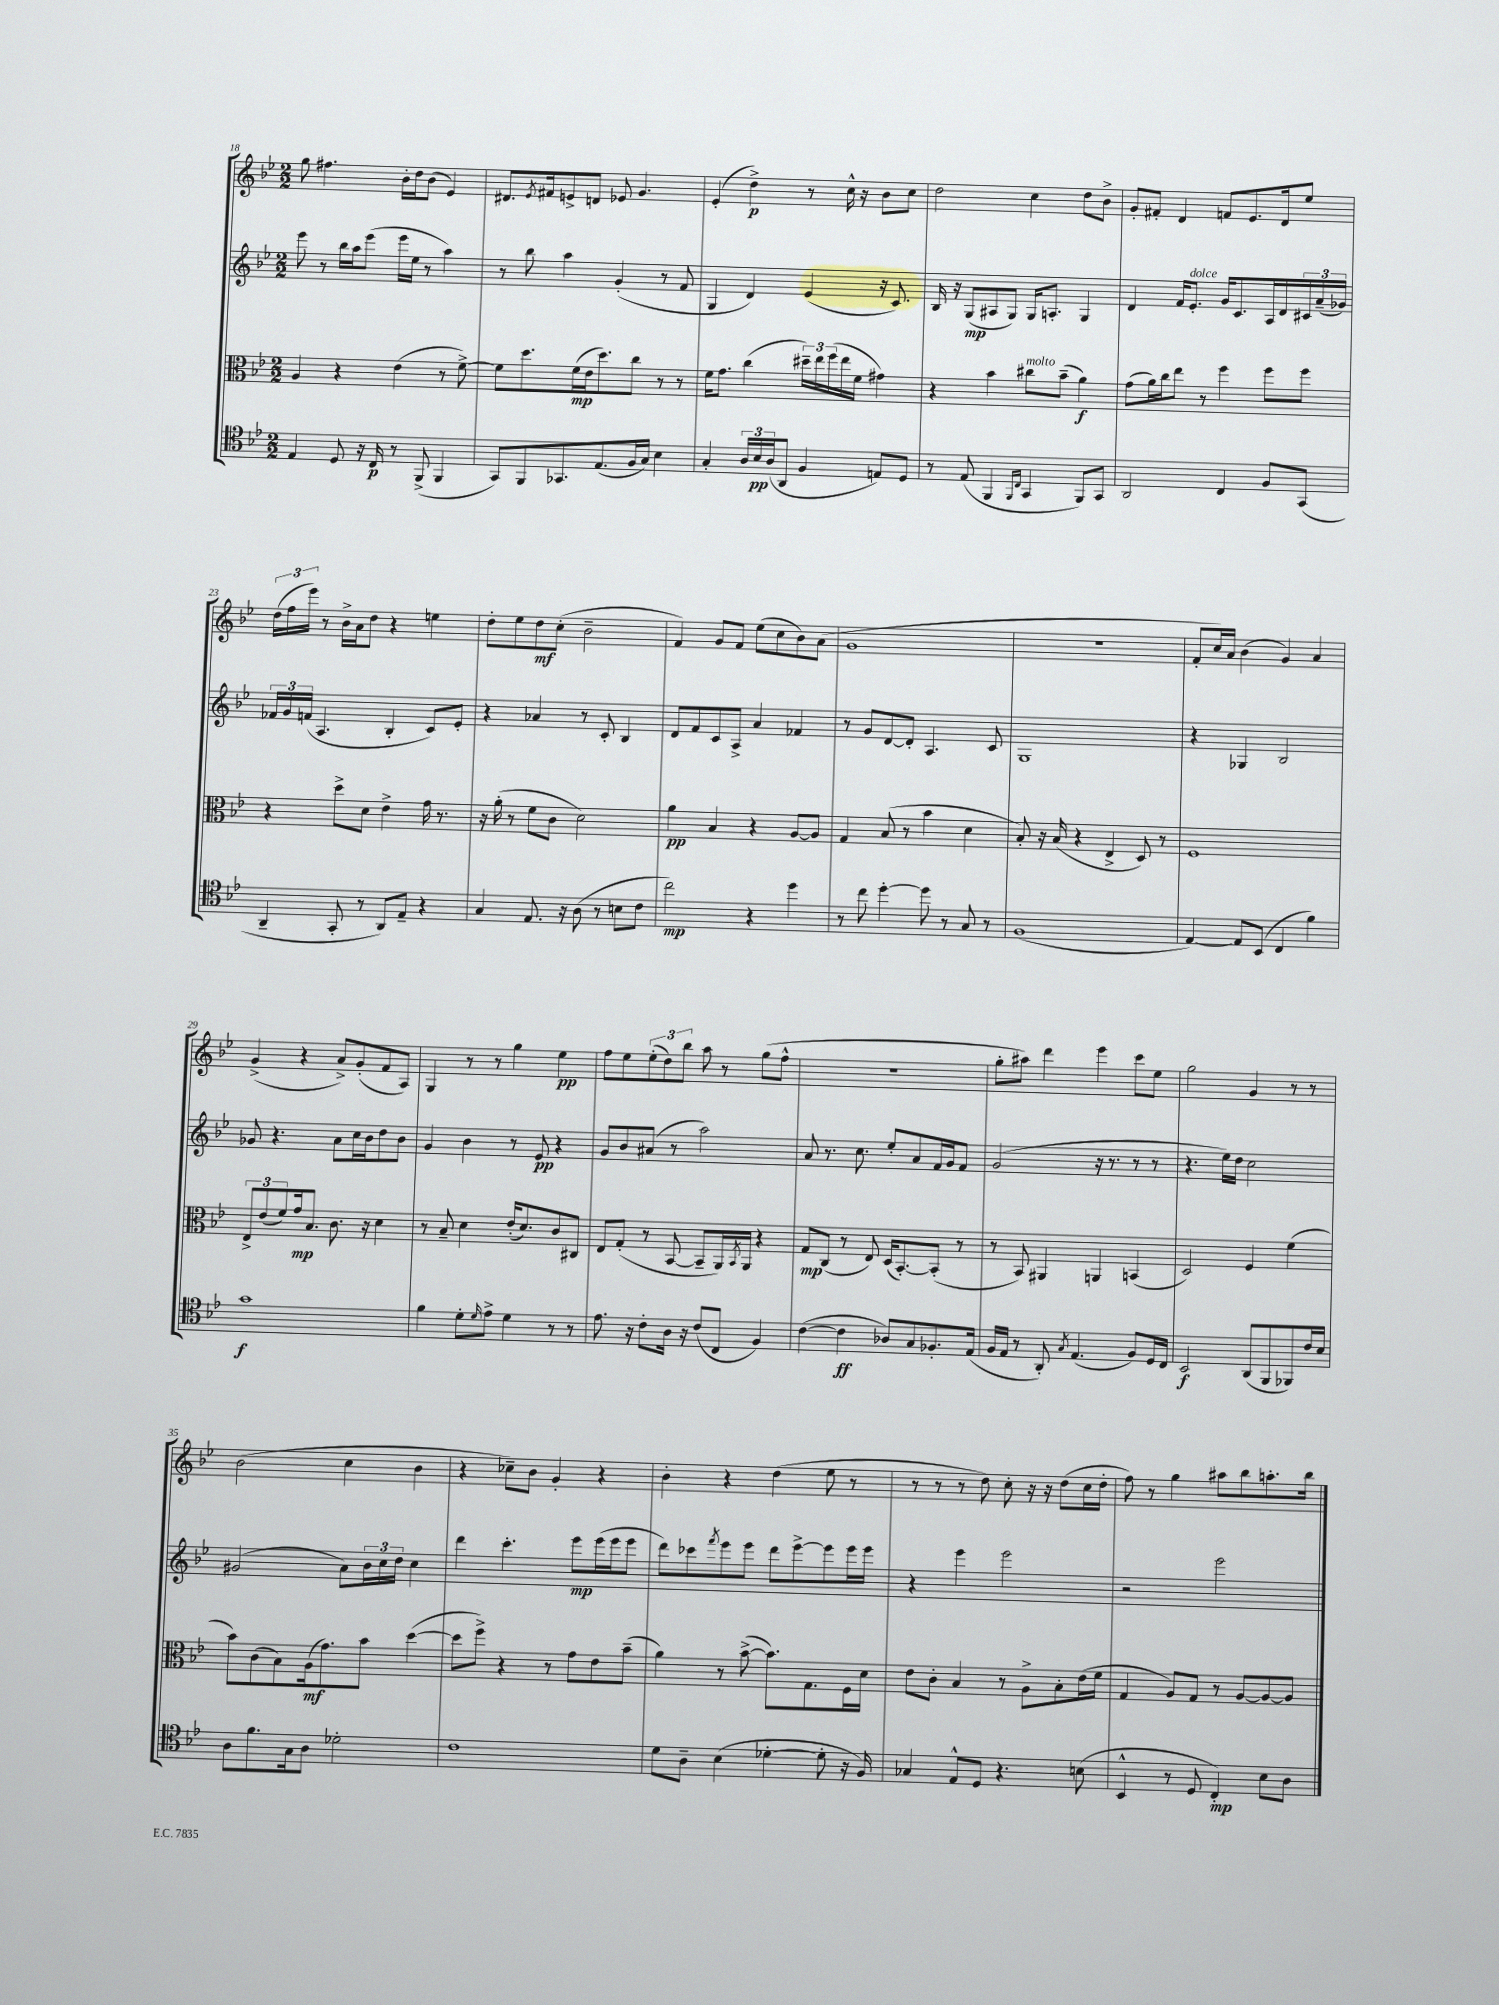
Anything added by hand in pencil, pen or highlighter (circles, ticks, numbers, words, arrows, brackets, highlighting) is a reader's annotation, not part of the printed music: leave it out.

**kern	**kern	**kern	**kern
*staff4	*staff3	*staff2	*staff1
*clefC4	*clefC3	*clefG2	*clefG2
*k[b-e-]	*k[b-e-]	*k[b-e-]	*k[b-e-]
*M2/2	*M2/2	*M2/2	*M2/2
4E-	4A	8eee-	8gg
.	.	8r	4.ff#
8D	4r	16bb-	.
.	.	16aa	.
16r	.	(8eee-	.
16C	.	.	.
8r	(4e-	16eee-	16b-'
.	.	16ee-	16dd
(8FF^	.	8r	(8b-
4FF	8r	4aa)	4e-)
.	[8f^)	.	.
=	=	=	=
8GG)	8f]	8r	8.d#
8FF	8.dd	8bb-	.
.	.	.	8qe-
.	.	.	16f#
8.GG-	.	4aa	8e^
.	(16f	.	.
.	16e-	.	8d
(8.E-	8.dd)	.	.
.	.	(4g'	8e-
16F	8cc	.	4.g
16G)	.	.	.
4B-	8r	8r	.
.	8r	8f	.
=	=	=	=
4G'	16f	4G	(4e-'
.	8.g	.	.
24A	(4cc	4d)	4dd^)
24B-	.	.	.
(24A	.	.	.
8AA	.	.	.
4F	24dd#~)	(4e-	8r
.	24ee-	.	.
.	(24ff	.	.
.	16ee-	.	16cc^^
.	16f	.	16r
8E)	4g#)	16r	8b-
.	.	8.c)	.
8D	.	.	8cc
=	=	=	=
8r	4r	16B-	2dd
.	.	16r	.
(8E-	.	(8G	.
4FF	4b-	8A#	.
.	.	8G)	.
16qqFF	.	.	.
16qqC	.	.	.
4GG	8cc#	16G	4cc
.	.	8.A'	.
.	(8b-~	.	.
8FF)	4a)	4G	8dd
8GG	.	.	8b-^
=	=	=	=
2AA	(8g	4d	8g'
.	16a)	.	8f#'
.	16cc	.	.
.	8ee-	16f	4d
.	.	8.e-'	.
.	8r	.	.
4C	4ff	16g	8f
.	.	8.c	.
.	.	.	8.e-
8F	8ff	16A	.
.	.	16d	16d
(8GG	8ff	24c#	8ee-
.	.	(24a~	.
.	.	24g-)	.
=	=	=	=
4AA~	4r	24f-	(24dd
.	.	24g	24ff
.	.	(24f	24eee-)
.	.	4.A	8r
8GG'	8dd^	.	16b-^
.	.	.	16a
8r	8d	.	8dd
8AA)	4e-^	4B-'	4r
8E-~	.	.	.
4r	16g	8c)	4ee
.	8.r	.	.
.	.	8e-'	.
=	=	=	=
4G	16r	4r	8dd'
.	(16a'	.	.
.	8r	.	8ee-
8.E-	8f	4a-	8dd
.	8c	.	(8cc'
16r	.	.	.
(8A	2d)	8r	2b-~
8r	.	8c'	.
8B	.	4B-	.
8c	.	.	.
=	=	=	=
2cc)	4a	8d	4f)
.	.	8f	.
.	4B-	8c	8g
.	.	8A^	8f
4r	4r	4a	(8ee-
.	.	.	8cc
4dd	[8A	4f-	8b-)
.	8A]	.	(8a
=	=	=	=
8r	4G	8r	1g
8cc	.	8g	.
[4dd'	(8B-	[8d	.
.	8r	8d']	.
8dd]	4b-	4.A	.
8r	.	.	.
8G	4d	.	.
8r	.	8c	.
=	=	=	=
(1F	8B-')	1G	1r
.	16r	.	.
.	(16B-	.	.
.	4r	.	.
.	4E-^	.	.
.	8D)	.	.
.	8r	.	.
=	=	=	=
[4E-)	1F	4r	8f'
.	.	.	16cc)
.	.	.	16a
8E-]	.	4G-	(4b-
(8BB-	.	.	.
4C	.	2B-	4g)
4f)	.	.	4a
=	=	=	=
1g	12E-^	8g-	(4g^
.	(12e-	.	.
.	.	4.r	.
.	12f)	.	.
.	16g	.	4r
.	8.B-	.	.
.	8.c	8a	8a^)
.	.	16cc	(8g'
.	16r	16b-	.
.	4d	8dd	8f
.	.	8b-	8A)
=	=	=	=
4f	8r	4g	4G
.	8B-~	.	.
8d'	4d	4b-	8r
16qqd	.	.	.
8e-^	.	.	8r
4d	(16e-'	8r	4gg
.	8.d)	.	.
.	.	8e-	.
8r	8c	4r	4ee-
8r	8C#	.	.
=	=	=	=
8.e-	8E-	8g	8ff
.	(8G'	8b-	8ee-
16r	.	.	.
8c'	8r	(8a#	(12ee-'
.	.	.	12dd)
16A	[8BB-	8r	.
.	.	.	12bb-
16r	.	.	.
(8c	8BB-~]	2aa)	8aa
8C	16AA)	.	8r
.	8qBB-	.	.
.	16AA	.	.
4F)	4r	.	(8gg
.	.	.	8ff^^
=	=	=	=
([4c	8G	8a	1r
.	(8C	8.r	.
4c]	8r	.	.
.	.	8.cc	.
.	8E-)	.	.
8A-)	(16D	8ee-'	.
.	[8.BB-')	.	.
8G	.	8a	.
8.F-'	(8BB-']	16f	.
.	.	16g	.
.	8r	8f	.
(16E-	.	.	.
=	=	=	=
16F	8r	(2g	8gg'
16E-	.	.	.
8r	8BB-)	.	8aa#)
8AA')	4AA#	.	4ddd
8qG	.	.	.
(4.E-	.	.	.
.	4AA	16r	4eee-
.	.	8.r	.
8F)	(4BB	8r	8ccc
16D	.	8r	8ee-
16C	.	.	.
=	=	=	=
2BB-	2D)	4.r	2gg
.	.	16ee-)	.
.	.	16dd	.
(8AA	4F	2cc	4g
8FF	.	.	.
8FF-)	(4f	.	8r
16c	.	.	8r
16B-	.	.	.
=	=	=	=
8A	8b-)	(2g#	(2b-
8.f	(8c	.	.
.	8B-)	.	.
16G	.	.	.
8A	(16A	.	.
.	8.g)	.	.
2d-'	.	8a)	4cc
.	8b-	24b-	.
.	.	24cc	.
.	.	24dd	.
.	([4dd	4cc	4b-
=	=	=	=
1c	8dd]	4ddd	4r
.	8ff^)	.	.
.	4r	4.ccc'	8cc-~)
.	.	.	8b-
.	8r	.	4g'
.	8g	8eee-	.
.	8e-	(16eee-	4r
.	.	16eee-	.
.	(8b-~	8eee-	.
=	=	=	=
8d	4a)	8ddd)	4b-'
8A~	.	8ccc-	.
.	.	8qfff	.
(4B-	8r	8eee-	4r
.	([8b-^	8eee-	.
[4d-'	8.b-])	8ddd	(4dd
.	.	[8eee-^	.
.	8.G	.	.
8d-']	.	8eee-]	8ee-
16r	16F	16eee-	8r
16F)	16d	16eee-	.
=	=	=	=
4G-	8e-	4r	8r
.	8c'	.	8r
8E-^^	4B-	4eee-	8r
8D	.	.	8dd)
4.r	8r	2eee-	8cc'
.	8A^	.	16r
.	.	.	16r
.	8B-'	.	(8dd
(8B	(16e-	.	16cc
.	16f	.	16dd'
=	=	=	=
4BB-^^	4G	2r	8ff)
.	.	.	8r
8r	8A)	.	4gg
8D	8G	.	.
4C')	8r	2eee-	8aa#
.	[8A	.	8bb-
8B-	8A_	.	8.aa'
8A	8A]	.	.
.	.	.	16bb-
==	==	==	==
*-	*-	*-	*-
